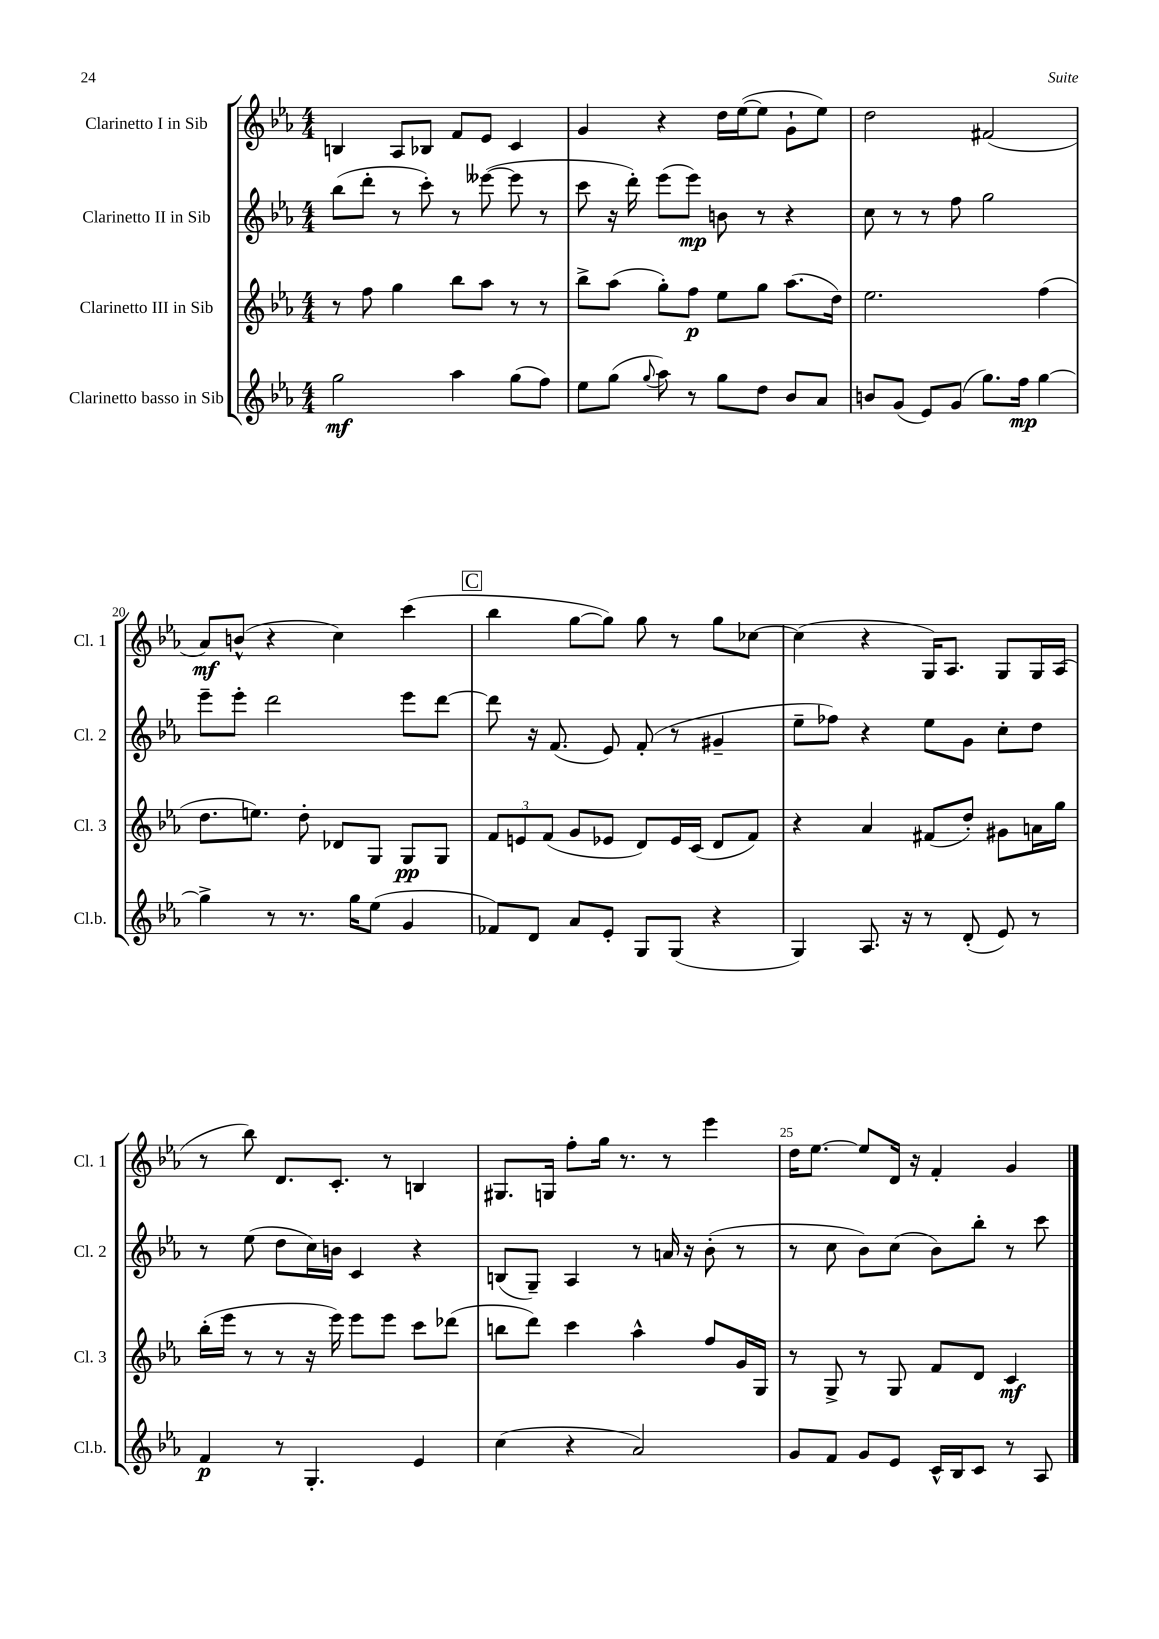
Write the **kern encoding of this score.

**kern	**kern	**kern	**kern
*staff4	*staff3	*staff2	*staff1
*clefG2	*clefG2	*clefG2	*clefG2
*k[b-e-a-]	*k[b-e-a-]	*k[b-e-a-]	*k[b-e-a-]
*M4/4	*M4/4	*M4/4	*M4/4
2gg	8r	(8bb-	4B
.	8ff	8ddd'	.
.	4gg	8r	8A-
.	.	8ccc')	8B-
4aa-	8bb-	8r	8f
.	8aa-	([8eee--	8e-
(8gg	8r	8eee--]	4c
8ff)	8r	8r	.
=	=	=	=
8ee-	8bb-^	8ccc	4g
(8gg	(8aa-	16r	.
.	.	16ddd')	.
8qqgg	.	.	.
8aa-)	8gg')	(8eee-	4r
8r	8ff	8eee-)	.
8gg	8ee-	8b	16dd
.	.	.	([16ee-
8dd	8gg	8r	8ee-]
8b-	(8.aa-	4r	8g`
8a-	.	.	8ee-)
.	16dd)	.	.
=	=	=	=
8b	2.ee-	8cc	2dd
(8g	.	8r	.
8e-)	.	8r	.
(8g	.	8ff	.
8.gg)	.	2gg	(2f#
16ff	.	.	.
[4gg	(4ff	.	.
=	=	=	=
4gg^]	8.dd	8eee-~	8a-)
.	.	8eee-'	(8b^^
.	8.ee)	.	.
8r	.	2ddd	4r
8.r	8dd'	.	.
.	8d-	.	4cc)
16gg	.	.	.
(8ee-	8G	.	.
4g	8G	8eee-	(4ccc
.	8G	[8ddd	.
=	=	=	=
8f-)	12f	8ddd]	4bb-
.	12e	.	.
8d	.	16r	.
.	(12f	.	.
.	.	(8.f	.
8a-	8g	.	[8gg
8e-'	8e-	8e-)	8gg])
8G	8d)	(8f'	8gg
(8G	16e-	8r	8r
.	(16c	.	.
4r	8d	4g#~	8gg
.	8f)	.	[8cc-
=	=	=	=
4G)	4r	8ee-~	(4cc-]
.	.	8ff-)	.
8.A-	4a-	4r	4r
16r	.	.	.
8r	(8f#	8ee-	16G)
.	.	.	8.A-
(8d'	8dd')	8g	.
8e-)	8g#	8cc'	8G
8r	16a	8dd	16G
.	16gg	.	(16A-
=	=	=	=
4f	(16bb-'	8r	8r
.	16eee-	.	.
.	8r	(8ee-	8bb-)
8r	8r	8dd	8.d
4.G'	16r	16cc)	.
.	16eee-)	16b	8.c'
.	8eee-	4c	.
.	8eee-	.	8r
4e-	8ccc	4r	4B
.	(8ddd-	.	.
=	=	=	=
(4cc	8bb	(8B	8.G#
.	8ddd)	8G~)	.
.	.	.	16G
4r	4ccc	4A-	8ff'
.	.	.	16gg
.	.	.	8.r
2a-)	4aa-^^	8r	.
.	.	16a	8r
.	.	16r	.
.	8ff	(8b-'	4eee-
.	16g	8r	.
.	16G	.	.
=	=	=	=
8g	8r	8r	16dd
.	.	.	[8.ee-
8f	8G^	8cc	.
8g	8r	8b-)	8ee-]
8e-	8G	(8cc	16d
.	.	.	16r
16c^^	8f	8b-)	4f'
16B-	.	.	.
8c	8d	8bb-'	.
8r	4c	8r	4g
8A-	.	8ccc	.
==	==	==	==
*-	*-	*-	*-
